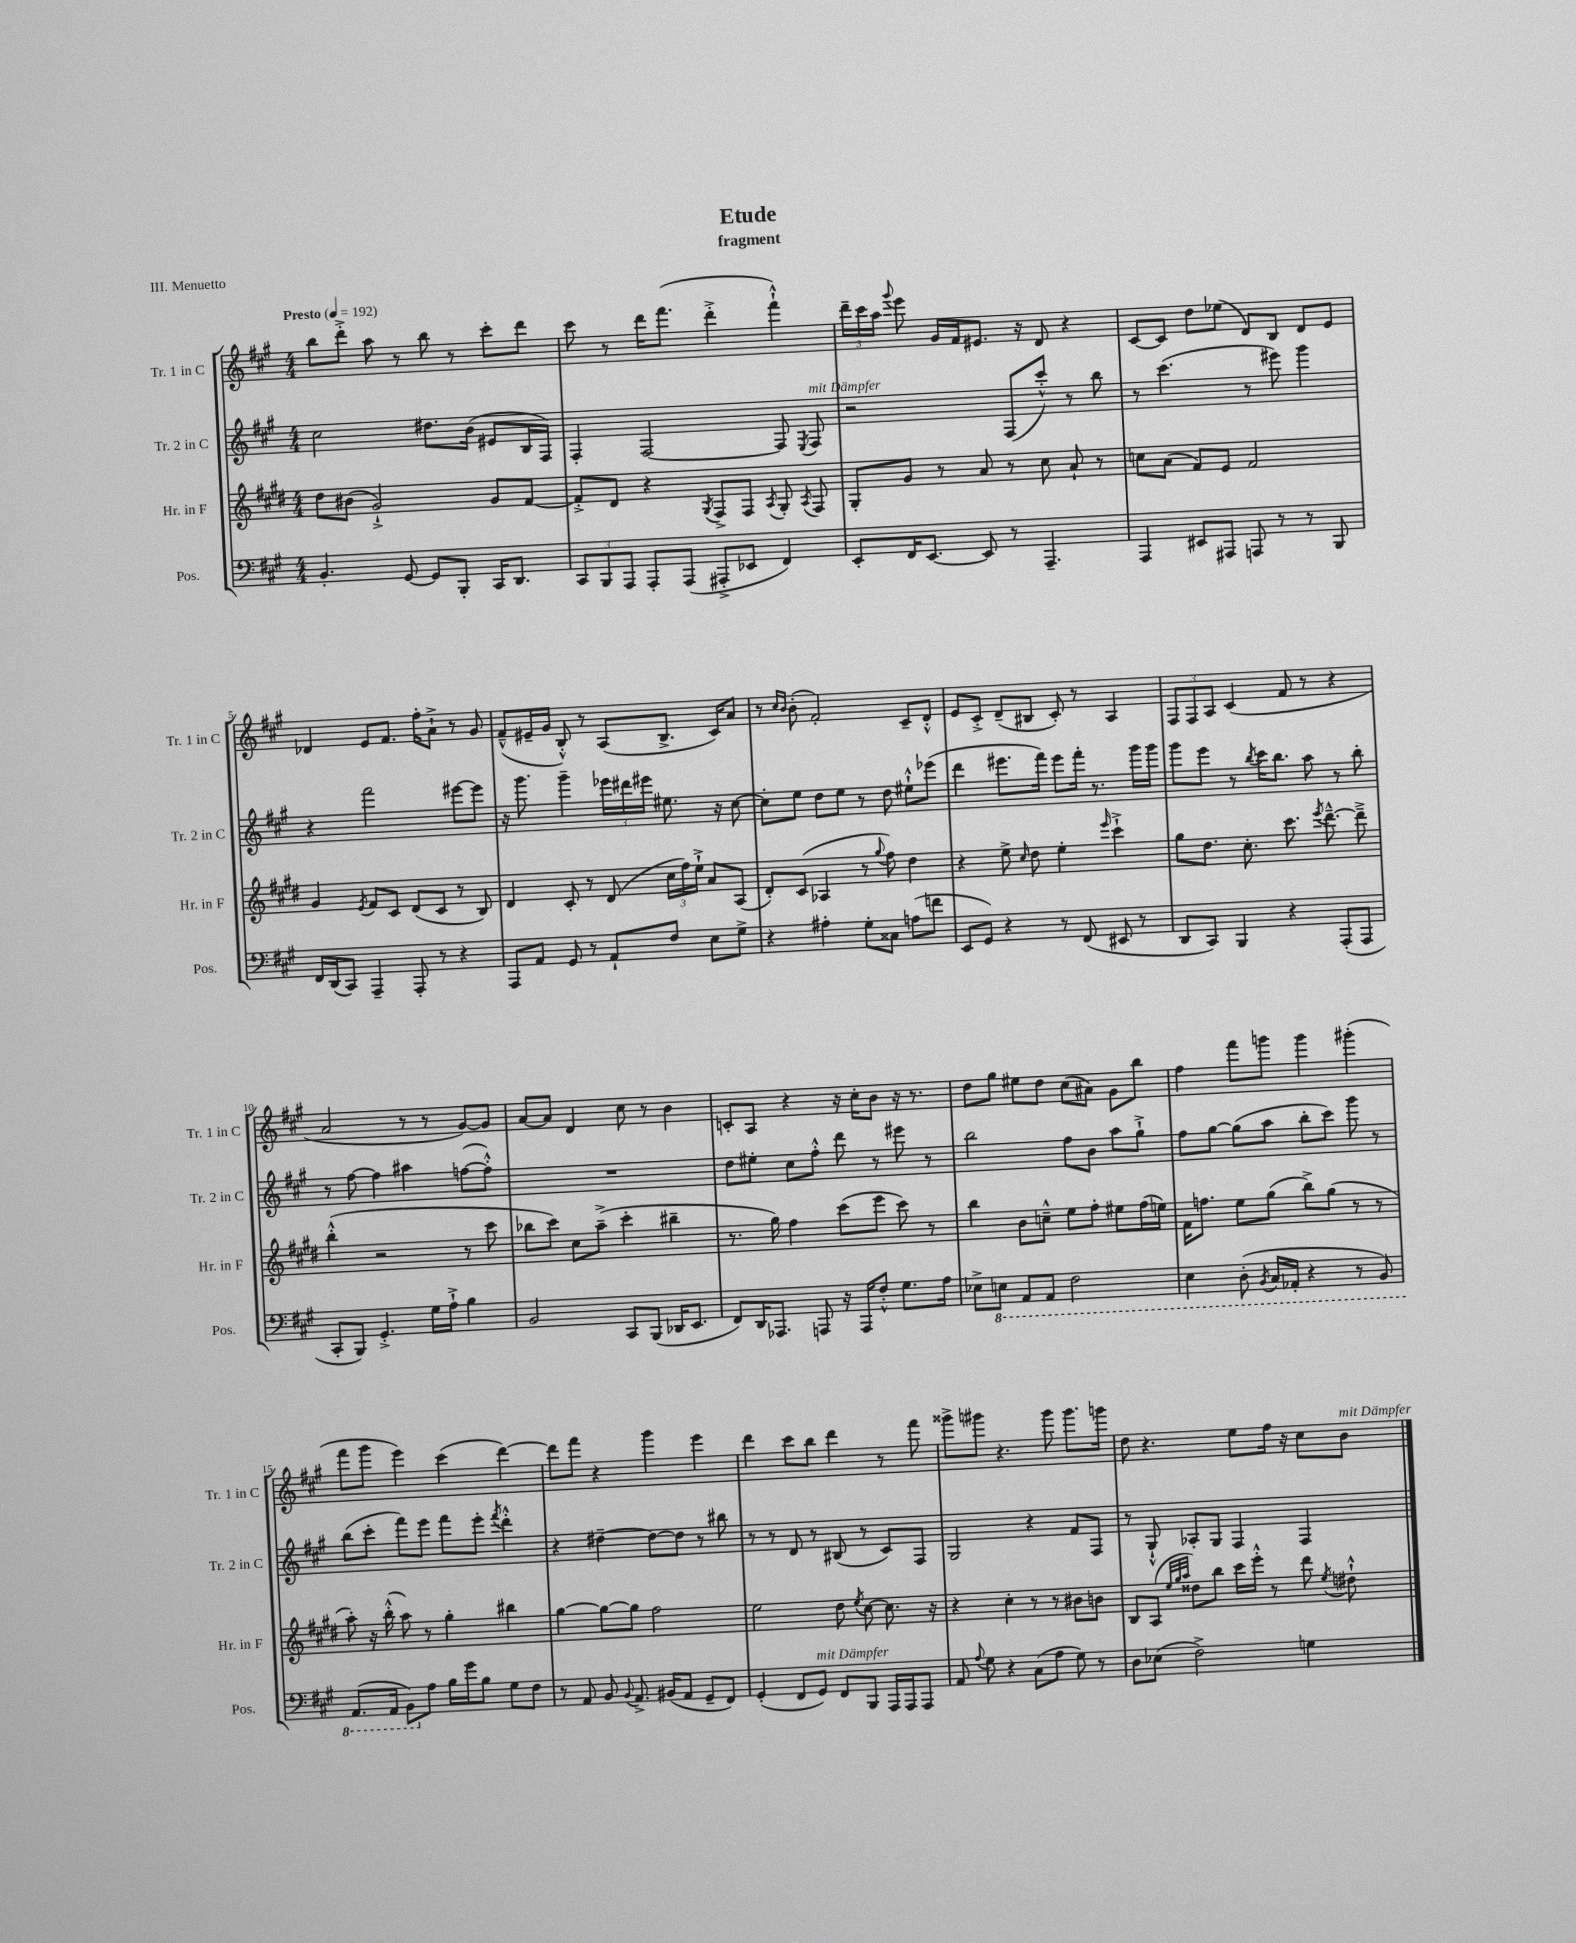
\header { title = "Etude" subtitle = "fragment" piece = "III. Menuetto" }
<<
\new StaffGroup <<
\new Staff = "s0" \with { instrumentName = "Tr. 1 in C" shortInstrumentName = "Tr. 1 in C" } {
    \clef treble \key a \major \numericTimeSignature \time 4/4 \tempo "Presto" 4 = 192
    \autoBeamOff b''8[ d'''8]-.-> a''8 r8 b''8 r8 cis'''8[-. d'''8] |
    cis'''8 r8 d'''16[ fis'''8.]( d'''4-.-> fis'''4-!-^) |
    \tuplet 3/2 { d'''16[-- cis'''16 a''16] } \appoggiatura { gis'''8 } e'''8 gis'16[ fis'16 eis'8.] r16 d'8 r4 |
    cis'8[~ cis'8] d''8[ ees''8]( d'8[) b8] d'8[ e'8] |
    des'4 e'8[ fis'8.] fis''16[-. a'8]-!-> r8 gis'8 |
    fis'8[---^( eis'16-- gis'16] b8-.-^) r8 a8[( b8.]-> cis'16[) a'8] |
    r8 \grace { cis''16[ b'16] } b'8-.( fis'2-.) cis'8[-- d'8]-.-^ |
    e'8[ cis'8]-.-> d'8[--( bis8] cis'8-.) r8 a4 |
    \tuplet 3/2 { fis8[ fis8 a8] } cis'4( fis'8 r8 r4 |
    a'2 r8 r8 gis'8[~) gis'8] |
    a'8[~ a'8] d'4 cis''8 r8 b'4 |
    c'8[-. a8] r4 r16 cis''16[-. b'8] r16 r8. |
    d''8[ gis''8] eis''8[ d''8] cis''8[( ais'8]) gis'8[ b''8] |
    fis''4 fis'''8[ g'''8] g'''4 gis'''4-.( |
    fis'''8[ gis'''8] e'''4) cis'''4( d'''4~) |
    d'''8[ fis'''8] r4 gis'''4 e'''4 |
    d'''4 cis'''8[ b''8] d'''4 r8 fis'''8 |
    gisis'''8[-> gis'''8] r4. gis'''8 gis'''8.[ g'''16] |
    d''8 r4. e''8[ fis''16] r16 cis''8[ b'8]^\markup { \italic "mit Dämpfer" } \bar "|." |
}
\new Staff = "s1" \with { instrumentName = "Tr. 2 in C" shortInstrumentName = "Tr. 2 in C" } {
    \clef treble \key a \major \numericTimeSignature \time 4/4
    \autoBeamOff cis''2 dis''8.[ b'16]( eis'8[ b16 fis16]) |
    fis4-. fis2~ fis8 \acciaccatura { e8 } fis8^\markup { \italic "mit Dämpfer" } |
    r2 fis8[( cis'''8]-.-^) r8 b''8 |
    r8 cis'''4.( r8 eis'''8) gis'''4 |
    r4 fis'''2 eis'''8[~ eis'''8] |
    r16 gis'''8. gis'''4-- \tuplet 3/2 { ees'''16[ dis'''16 eis'''16] } eis''8. r16 cis''8~ |
    cis''8[-. e''8] d''8[ e''8] r8 d''8 eis''8[-!-^ ees'''8]( |
    d'''4 eis'''8.[ fis'''16]) eis'''8[ fis'''16]-. r8. gis'''16[ gis'''16] |
    gis'''8[ e'''8] r8 \acciaccatura { b''8 } cis'''16[ b''8.] a''8 r8 b''8-. |
    r8 fis''8~ fis''4 ais''4 f''8[~( f''8]-.-^) |
    R1 |
    d''8[ eis''8]-. cis''8[ fis''8]-.-^ d'''8 r8 eis'''8 r8 |
    b''2 fis''8[ b'8] a''8[ gis''8]-!-> |
    fis''8[ gis''8]~ gis''8[( a''8] b''8[-. cis'''8]) gis'''8 r8 |
    b''8[( cis'''8]-. fis'''8[) e'''8] fis'''8[ e'''8]-. \acciaccatura { fis'''8 } d'''4-.-^ |
    r4 dis''4~-- dis''8[~ dis''8] r8 bis''8 |
    r8 r8 d'8 r8 bis8( r8 cis'8[) fis8] |
    gis2 r4 fis'8[ fis8] |
    r8 gis8-!-^ aes8[-. gis8] fis4 fis4 \bar "|." |
}
\new Staff = "s2" \with { instrumentName = "Hr. in F" shortInstrumentName = "Hr. in F" } {
    \clef treble \key e \major \numericTimeSignature \time 4/4
    \autoBeamOff dis''8[ bis'8]( gis'2-!->) gis'8[ fis'8]~ |
    fis'8[-.-> dis'8] r4 \acciaccatura { gis8 } fis8[-> fis8] \acciaccatura { a8 } gis8-. \acciaccatura { a8 } fis8 |
    gis8[-. gis'8] r8 a'8 r8 cis''8 a'8-! r8 |
    c''8[ a'8]( fis'8[) e'8] fis'2 |
    gis'4 \acciaccatura { e'8 } fis'8[ cis'8] dis'8[( cis'8] r8 b8) |
    dis'4 cis'8-. r8 dis'8( \tuplet 3/2 { cis''16[ fis''16) e''16]-!-> } a'8[ a8]( |
    dis'8[-.) cis'8]( aes4 r8 \appoggiatura { gis''8 } fis''8) dis''4 |
    r4 e''8-> \grace { cis''16 } dis''8 e''4-. \grace { e'''16 } cis'''4-!-> |
    gis''8[ dis''8.] cis''8.-. cis'''8. \acciaccatura { e'''8 } dis'''8.~---^ dis'''8---> |
    b''4-.-^( r2 r8 cis'''8 |
    bes''8[ cis'''8]) cis''8[ a''8]--->( cis'''4-. bis''4-- |
    r8. gis''16) fis''4 cis'''8[( e'''8] cis'''8) r8 |
    b''4 b'8[ c''8]---^ e''8[ fis''8]-. eis''8[ fis''16( e''16]) |
    fis'16[ f''8.] e''8[ gis''8]( b''8[->) gis''8]( r8 r8 |
    a''8-.) r16 b''16-.-^( a''8) r8 gis''4-. bis''4 |
    gis''4~ gis''8[~ gis''8] fis''2 |
    e''2 dis''8 \acciaccatura { e''8 } cis''8~ cis''8. r16 |
    r4 cis''4-. r8 r8 bis'8[ b'8] |
    b8[ a8]( \grace { e''32[ gis''32 a''32] } disis''8[) b''8] cis'''16[ e'''16]-.-^ r8 dis'''8 \acciaccatura { e''8 } dis''8-!-^ \bar "|." |
}
\new Staff = "s3" \with { instrumentName = "Pos." shortInstrumentName = "Pos." } {
    \clef bass \key a \major \numericTimeSignature \time 4/4
    \autoBeamOff b,4.-. gis,8~ gis,8[ b,,8]-. cis,16[ d,8.] |
    \tuplet 3/2 { cis,8[ b,,8 a,,8] } a,,8[-. a,,8]( ais,,8[-.-> ees,8] fis,4) |
    e,8[-. fis,16 e,8.]~ e,8 r8 a,,4.-- |
    a,,4 eis,8[ ais,,8] a,,8 r8 r8 b,,8 |
    fis,16[ d,16( cis,8]) a,,4-- a,,8-. r8 r4 |
    a,,8[ a,8] gis,8 r8 a,8[-! fis8] e8[ gis8]-> |
    r4 ais4-. gis8[-. cisis8] a8[( f'8] |
    e,8[ gis,8]) r4 r8 fis,8( eis,8 r8 |
    d,8[ cis,8]) b,,4 r4 a,,8[-.( a,,8] |
    cis,8[-. b,,8]) gis,4.-.-> gis16[ a16]-!-> b4 |
    b,2 cis,8[ b,,8]( des,16[ e,8.] |
    fis,8[) d,16 aes,,8.] a,,8 r16 a,,16[ fis8]-.-^ gis8.[ a16] |
    ees8[-> \ottava #-1 e,!8] a,,8[ a,,8] fis,2 |
    e,4 d,8-.( \acciaccatura { b,,8 } cis,16[ aes,,16]-. r4 r8 b,,8) |
    a,,8.[( a,,16] b,,8[) \ottava #0 a8] b16[ gis'16 b8] gis8[ fis8] |
    r8 a,8 b,8 \appoggiatura { b,8 } a,8.-> bis,16[( a,8] gis,8[-- fis,8]) |
    gis,4-.( fis,8[ gis,8]^\markup { \italic "mit Dämpfer" }) fis,8[ b,,8] a,,16[ a,,16 a,,8] |
    a,8 \appoggiatura { a8 } gis8 r4 cis8[( a8] gis8) r8 |
    d8[ ees8]( fis2->) g4 \bar "|." |
}
>>
>>
